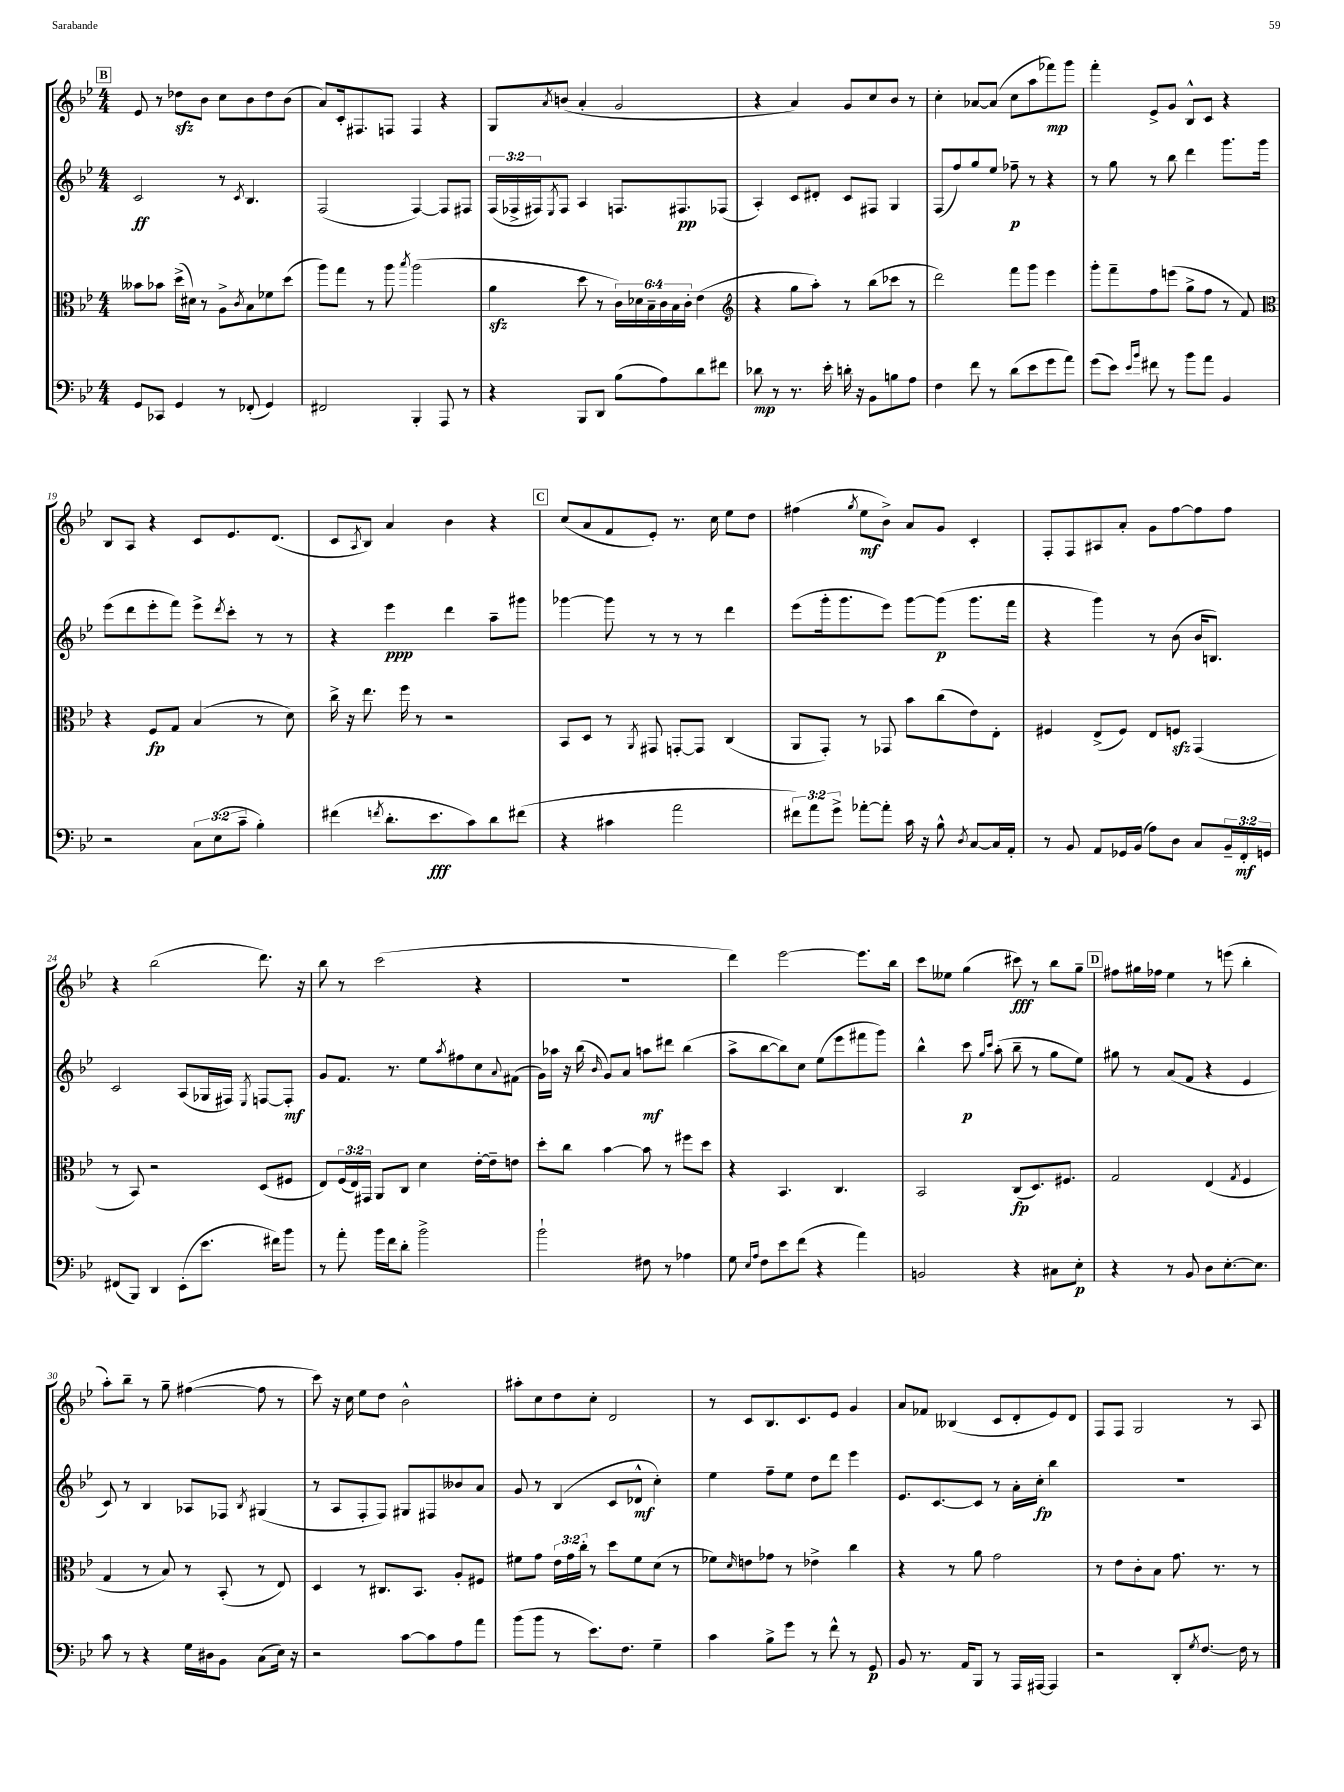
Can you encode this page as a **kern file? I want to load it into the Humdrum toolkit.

**kern	**kern	**kern	**kern
*staff4	*staff3	*staff2	*staff1
*clefF4	*clefC3	*clefG2	*clefG2
*k[b-e-]	*k[b-e-]	*k[b-e-]	*k[b-e-]
*M4/4	*M4/4	*M4/4	*M4/4
8GG	8b--	2c	8e-
8CC-	8b-	.	8r
4GG	(16dd^	.	8dd-
.	16d#)	.	.
.	8r	.	8b-
8r	8A^	8r	8cc
.	8qc	8qc	.
(8FF-'	8B-	4.B-	8b-
4GG)	8f-	.	8dd-
.	(8dd	.	(8b-
=	=	=	=
2FF#	8aa)	(2F	8a)
.	8gg	.	16c'
.	.	.	8.F#
.	8r	.	.
.	8aa	.	8F
.	8qbb-	.	.
4BBB-'	(2aa	[4F)	4F
8AAA	.	8F]	4r
8r	.	8F#	.
=	=	=	=
4r	4a	(24F	8G
.	.	24F-^	.
.	.	24F#)	.
.	.	8qE-	8qa
.	.	8F#	(8b
8BBB-	8dd	4A	4a'
8DD	8r	.	.
(8B-	24c)	8.F	2g
.	24d-	.	.
.	24B-~	.	.
8A)	24c	.	.
.	24B-	.	.
.	.	8.F#	.
.	24c'	.	.
8d	(4e-	.	.
8f#	.	(8F-	.
=	=	=	=
*	*clefG2	*	*
8d-	4r	4A')	4r
8r	.	.	.
8.r	8gg	8c	4a)
.	8aa')	8d#'	.
16e-'	.	.	.
16d'	8r	8c	8g
16r	.	.	.
8BB-	(8bb-	8F#	8cc
8B	8ccc-	4G	8b-
8A	8r	.	8r
=	=	=	=
4F	2ddd)	(8F	4cc'
.	.	8ff)	.
8f	.	8gg	[8a-
8r	.	8ee-	(8a-]
(8d	8fff	8ff-~	8cc
8e-	8ggg	8r	8aa
8g	4eee-	4r	8fff-)
8a)	.	.	8ggg
=	=	=	=
(8g	8ggg'	8r	4fff'
8e-)	8fff~	8gg	.
16qqe-	.	.	.
16qqb-	.	.	.
8f#	8ff	8r	8e-^
8r	(8eee	8bb-	8g
8b-	8gg^	4ddd	8B-^^
8a	8ff	.	8c
4BB-	8r	8.ggg	4r
.	8f)	.	.
.	.	16ggg	.
=	=	=	=
*	*clefC3	*	*
2r	4r	(8eee-	8B-
.	.	8ddd	8A
.	8F	8eee-'	4r
.	8G	8fff)	.
12C	(4B-	8eee-^	8c
(12E-	.	.	.
.	.	8qddd	.
.	.	8ccc'	8.e-
12c~	.	.	.
4B-')	8r	8r	.
.	.	.	(8.d
.	8d)	8r	.
=	=	=	=
(4f#	16cc^	4r	8c
.	16r	.	.
.	.	.	8qA
.	8.ee-	.	8B-)
8qf	.	.	.
8.d'	.	4eee-	4a
.	16ff	.	.
.	8r	.	.
8.e-	.	.	.
.	2r	4ddd	4b-
8c)	.	.	.
8d	.	8aa~	4r
(8f#	.	8ggg#	.
=	=	=	=
4r	8BB-	[4ggg-	(8cc
.	8D	.	8a
4c#	8r	8ggg-]	8f
.	8qAA	.	.
.	8GG#	8r	8e-')
2a	[8GG'	8r	8.r
.	8GG]	8r	.
.	.	.	16cc
.	(4C	4ddd	8ee-
.	.	.	8dd
=	=	=	=
12f#)	8AA	(8eee-	(4ff#
12a	.	.	.
.	8GG')	16ggg'	.
12g^	.	.	.
.	.	8.ggg	.
.	.	.	8qgg
[8a-'	8r	.	8ee-
8a-']	8GG-	8eee-)	8b-^)
16c	8b-	[8ggg	8a
16r	.	.	.
8B-^^	(8cc	(8ggg]	8g
8qD	.	.	.
[8C	8e-)	8.ggg	4c'
16C]	8E-'	.	.
16AA'	.	16fff	.
=	=	=	=
8r	4F#	4r	8F'
8BB-	.	.	8F
8AA	(8E-^	4ggg)	8A#
16GG-	8F#)	.	8a'
(16BB-	.	.	.
8A)	8E-	8r	8g
8D	8F	(8b-	[8ff
8C	(4GG	16b-	8ff]
.	.	8.B)	.
24BB-~	.	.	8ff
24FF'	.	.	.
24GG	.	.	.
=	=	=	=
(8FF#	8r	2c	4r
8BBB-)	8BB-)	.	.
4DD	2r	.	(2bb-
(8EE-'	.	(8A	.
8.e-	.	16G-	.
.	.	16F#)	.
.	.	8qE-	.
.	(8D	[8F	8.ddd)
16f#)	.	.	.
8b-	8F#	8F']	.
.	.	.	16r
=	=	=	=
8r	8E-)	8g	8bb-
8a'	(24F	8.f	8r
.	24E-)	.	.
.	24GG#	.	.
16b-	8AA	.	(2ccc
16f	.	8.r	.
8d'	8C	.	.
2b-^	4d	8ee-	.
.	.	8qaa	.
.	.	8ff#	.
.	[16e-'	8cc	4r
.	16e-~]	.	.
.	.	8qqa	.
.	8e	(8f#	.
=	=	=	=
2b-`	8dd'	16g)	1r
.	.	16aa-	.
.	8cc	16r	.
.	.	(16bb-	.
.	.	16qqb-	.
.	[4b-	8g)	.
.	.	8a	.
8F#	8b-]	8aa	.
8r	8r	8ddd#	.
4A-	8ff#	(4bb-	.
.	8dd	.	.
=	=	=	=
8G	4r	8aa^	4ddd)
16qqE-	.	.	.
16qqA	.	.	.
8F	.	[8bb-	.
8e-	4.BB-	8bb-])	[2eee-
(8f	.	8cc	.
4r	.	(8ee-	.
.	4.C	8eee-	.
4a)	.	8fff#	8.eee-]
.	.	8ggg)	.
.	.	.	16bb-
=	=	=	=
2BB	2BB-	4bb-^^	8ccc
.	.	.	8ee--
.	.	8ccc	(4gg
.	.	16qqgg	.
.	.	16qqccc	.
.	.	(8aa'	.
4r	(8C	8bb-~	8ccc#)
.	8.D)	8r	8r
8C#	.	8gg	8bb-
.	8.F#	.	.
8E-'	.	8ee-)	8gg~
=	=	=	=
4r	2G	8gg#	8ff#
.	.	8r	16gg#
.	.	.	16ff-
8r	.	(8a	4ee-
8BB-	.	8f	.
8D	(4E-	4r	8r
[8.E-'	.	.	(8eee
.	8qG	.	.
.	4F	4e-	4bb-'
8.E-]	.	.	.
=	=	=	=
8c	4G	8c)	8aa')
8r	.	8r	8bb-~
4r	8r	4B-	8r
.	8B-)	.	8gg~
16G	8r	8A-	([4ff#
16D#	.	.	.
8BB-	(8BB-'	8F-	.
.	.	8qB-	.
(8C	8r	(4G#	8ff#]
16E-)	8E-)	.	8r
16r	.	.	.
=	=	=	=
2r	4D	8r	8ccc)
.	.	8A	16r
.	.	.	16cc
.	8r	8F'	8ee-
.	8.C#	8F)	8dd
[8c	.	8G#	2b-^^
.	8.BB-	.	.
8c]	.	8F#	.
8A	8A'	8b--	.
8a	8F#	8a	.
=	=	=	=
(8b-	8f#	8g	8aa#'
8b-	8g	8r	8cc
8r	24e-	(4B-	8dd
.	24g	.	.
.	24cc'	.	.
8.e-)	8r	.	8cc'
.	8dd	8c	2d
8.F	.	.	.
.	8f#	8d-^^	.
4G~	(8d	4cc')	.
.	8r	.	.
=	=	=	=
4c	8f-)	4ee-	8r
.	16qqd	.	.
.	8e	.	8c
8B-^	8g-	8ff~	8.B-
8g	8r	8ee-	.
.	.	.	8.c
8r	4e-^	8dd	.
8f^^	.	8ddd	8e-
8r	4cc	4eee-	4g
8GG	.	.	.
=	=	=	=
8BB-	4r	8.e-	8a
8.r	.	.	8f-
.	.	[8.c	.
.	8r	.	(4B--
16AA	.	.	.
8BBB-	8a	8c]	.
8r	2g	8r	8c
16AAA	.	16a'	8d'
[16AAA#	.	16cc'	.
4AAA#]	.	4bb-	8e-)
.	.	.	8d
=	=	=	=
2r	8r	1r	8F
.	8e-	.	8F
.	8c'	.	2G
.	8B-	.	.
8DD'	8.g	.	.
8qG	.	.	.
[8.F	.	.	.
.	8.r	.	.
.	.	.	8r
16F]	.	.	.
8r	8r	.	8A
==	==	==	==
*-	*-	*-	*-
